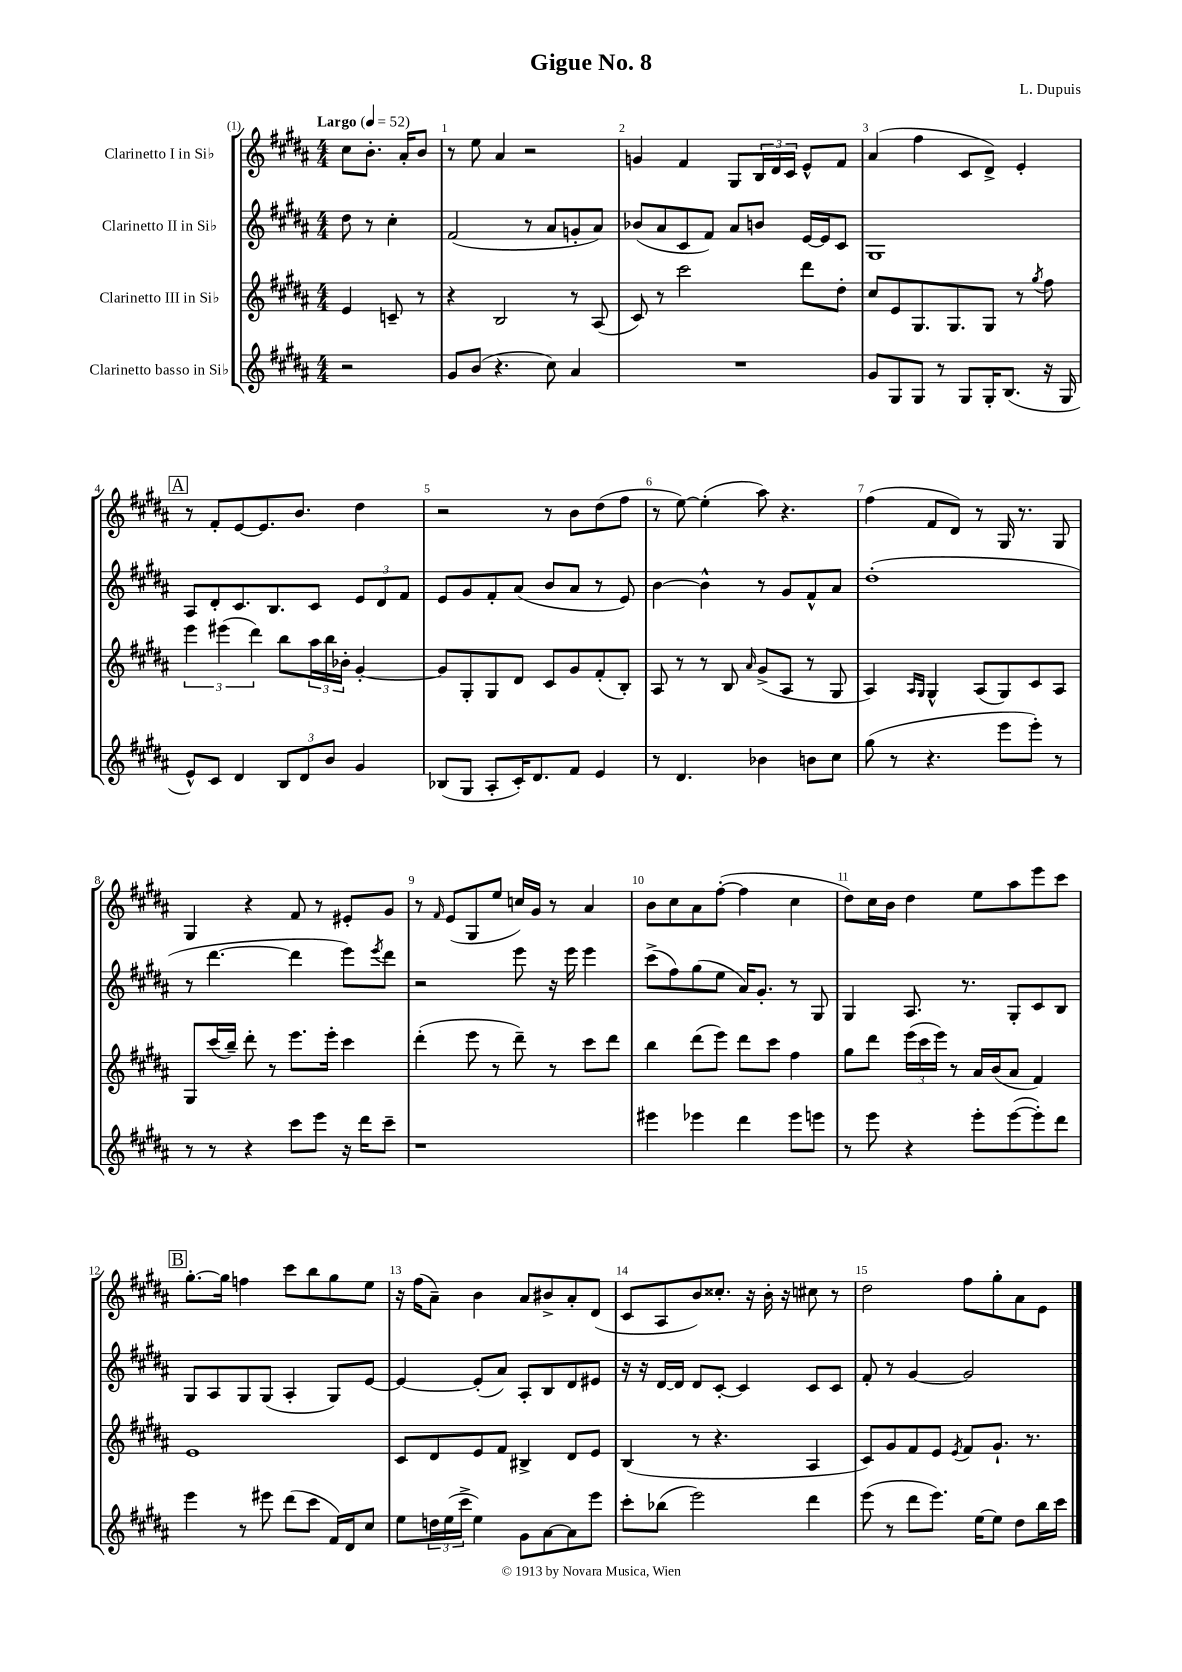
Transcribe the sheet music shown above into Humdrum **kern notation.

**kern	**kern	**kern	**kern
*staff4	*staff3	*staff2	*staff1
*clefG2	*clefG2	*clefG2	*clefG2
*k[f#c#g#d#a#]	*k[f#c#g#d#a#]	*k[f#c#g#d#a#]	*k[f#c#g#d#a#]
*M4/4	*M4/4	*M4/4	*M4/4
*MM52	*MM52	*MM52	*MM52
2r	4e	8dd#	8cc#
.	.	8r	8.b'
.	8c~	4cc#'	.
.	.	.	16a#'
.	8r	.	8b
=	=	=	=
8g#	4r	(2f#	8r
(8b	.	.	8ee
4.r	2B	.	4a#
.	.	8r	2r
8cc#)	.	8a#	.
4a#	8r	8g'	.
.	(8A#	8a#)	.
=	=	=	=
1r	8c#)	(8b-	4g
.	8r	8a#	.
.	2ccc#	8c#	4f#
.	.	8f#)	.
.	.	8a#	8G#
.	.	8b	24B
.	.	.	24d#
.	.	.	24c#
.	8ddd#	[16e	8e^^
.	.	16e]	.
.	8dd#'	8c#	8f#
=	=	=	=
8g#	8cc#	1G#	(4a#
8G#	8e	.	.
8G#	8.G#	.	4ff#
8r	.	.	.
.	8.G#	.	.
8G#	.	.	8c#
16G#'	8G#	.	8d#^)
(8.B	.	.	.
.	8r	.	4e'
.	8qgg#	.	.
16r	8ff#	.	.
16G#	.	.	.
=	=	=	=
8e^^)	6eee	8A#	8r
8c#	.	8d#'	8f#'
.	(6eee#	.	.
4d#	.	8.c#	[8e
.	6ddd#)	.	.
.	.	.	8.e]
.	.	8.B	.
12B	8bb	.	.
.	.	.	8.b
12d#	.	.	.
.	24aa#	8c#	.
12b	24bb	.	.
.	24b-'	.	.
4g#	[4g#'	12e	4dd#
.	.	12d#	.
.	.	12f#	.
=	=	=	=
(8B-	8g#]	8e	2r
8G#	8G#'	8g#	.
8A#'	8G#	8f#'	.
16c#')	8d#	(8a#	.
8.d#	.	.	.
.	8c#	8b	8r
8f#	8g#	8a#	8b
4e	(8f#'	8r	(8dd#
.	8B')	8e)	8ff#
=	=	=	=
8r	8A#	[4b	8r
4.d#	8r	.	[8ee)
.	8r	4b^^]	(4ee']
.	8B	.	.
.	16qqa#	.	.
4b-	(8g#^	8r	8aa#)
.	8A#	8g#	4.r
8b	8r	8f#^^	.
8cc#	8G#	8a#	.
=	=	=	=
(8gg#	4A#)	(1dd#'	(4ff#
8r	.	.	.
.	16qqA#	.	.
.	16qqG#	.	.
4.r	4G#^^	.	8f#
.	.	.	8d#)
.	(8A#	.	8r
8eee	8G#)	.	16G#
.	.	.	8.r
8eee')	8c#	.	.
8r	8A#	.	8G#
=	=	=	=
8r	8G#	8r	4G#
8r	(16ccc#	[4.ddd#	.
.	16bb~)	.	.
4r	8ddd#'	.	4r
.	8r	.	.
8ccc#	8.eee	4ddd#]	8f#
8eee	.	.	8r
.	16eee'	.	.
16r	4ccc#	8eee)	8e#'
16ddd#	.	.	.
.	.	8qeee	.
8ccc#~	.	8ddd#	8g#
=	=	=	=
1r	(4ddd#'	2r	8r
.	.	.	16qqf#
.	.	.	(8e
.	8eee	.	8G#
.	8r	.	8ee
.	8ddd#~)	8eee	16cc)
.	.	.	16g#
.	8r	16r	8r
.	.	16eee	.
.	8ccc#	4eee	4a#
.	8ddd#	.	.
=	=	=	=
4eee#	4bb	(8ccc#^	8b
.	.	8ff#)	8cc#
4eee-	(8ddd#	(8gg#	8a#
.	8eee)	8ee	([8ff#'
4ddd#	8ddd#	16a#)	4ff#]
.	.	8.g#'	.
.	8ccc#	.	.
8eee-	4ff#	8r	4cc#
8eee	.	8G#	.
=	=	=	=
8r	8gg#	4G#	8dd#)
8eee	8ddd#	.	16cc#
.	.	.	16b
4r	(24eee	8.A#	4dd#
.	24ccc#	.	.
.	24eee)	.	.
.	8r	.	.
.	.	8.r	.
8eee'	16a#	.	8ee
.	(16b	.	.
([8eee	8a#	8G#'	8aa#
8eee'])	4f#)	8c#	8eee
8ddd#	.	8B	8ccc#
=	=	=	=
4eee	1e	8G#	[8.gg#'
.	.	8A#	.
.	.	.	16gg#]
8r	.	8G#	4ff
8eee#	.	(8G#	.
(8ddd#	.	4A#'	8ccc#
8ccc#	.	.	8bb
16f#)	.	8G#)	8gg#
16d#	.	.	.
8cc#	.	[8e	8ee
=	=	=	=
8ee	8c#	4e_	16r
.	.	.	(16ff#
24dd	8d#	.	8a#~)
(24ee	.	.	.
24ccc#^	.	.	.
4ee)	8e	(8e']	4b
.	8f#	8a#)	.
8g#	4B#^	8A#'	8a#
[8a#	.	8B	8b#^
8a#]	8d#	8d#	8a#'
8eee	8e	8e#	(8d#
=	=	=	=
8ccc#'	(4B	16r	8c#
.	.	16r	.
(8bb-	.	[16d#	8A#
.	.	16d#]	.
2eee)	8r	8d#	8b)
.	4.r	[8c#'	8.cc##'
.	.	4c#]	.
.	.	.	16r
.	.	.	16b'
.	.	.	16r
4ddd#	4A#	8c#	8cc#
.	.	8c#	8r
=	=	=	=
(8eee	8c#)	8f#'	2dd#
8r	8g#	8r	.
8ddd#	8f#	[4g#	.
8.eee)	8e	.	.
.	8qe	.	.
.	8f#	2g#]	8ff#
[16ee	.	.	.
8ee]	8.g#`	.	8gg#'
8dd#	.	.	8a#
.	8.r	.	.
16bb	.	.	8e
16ccc#	.	.	.
==	==	==	==
*-	*-	*-	*-
